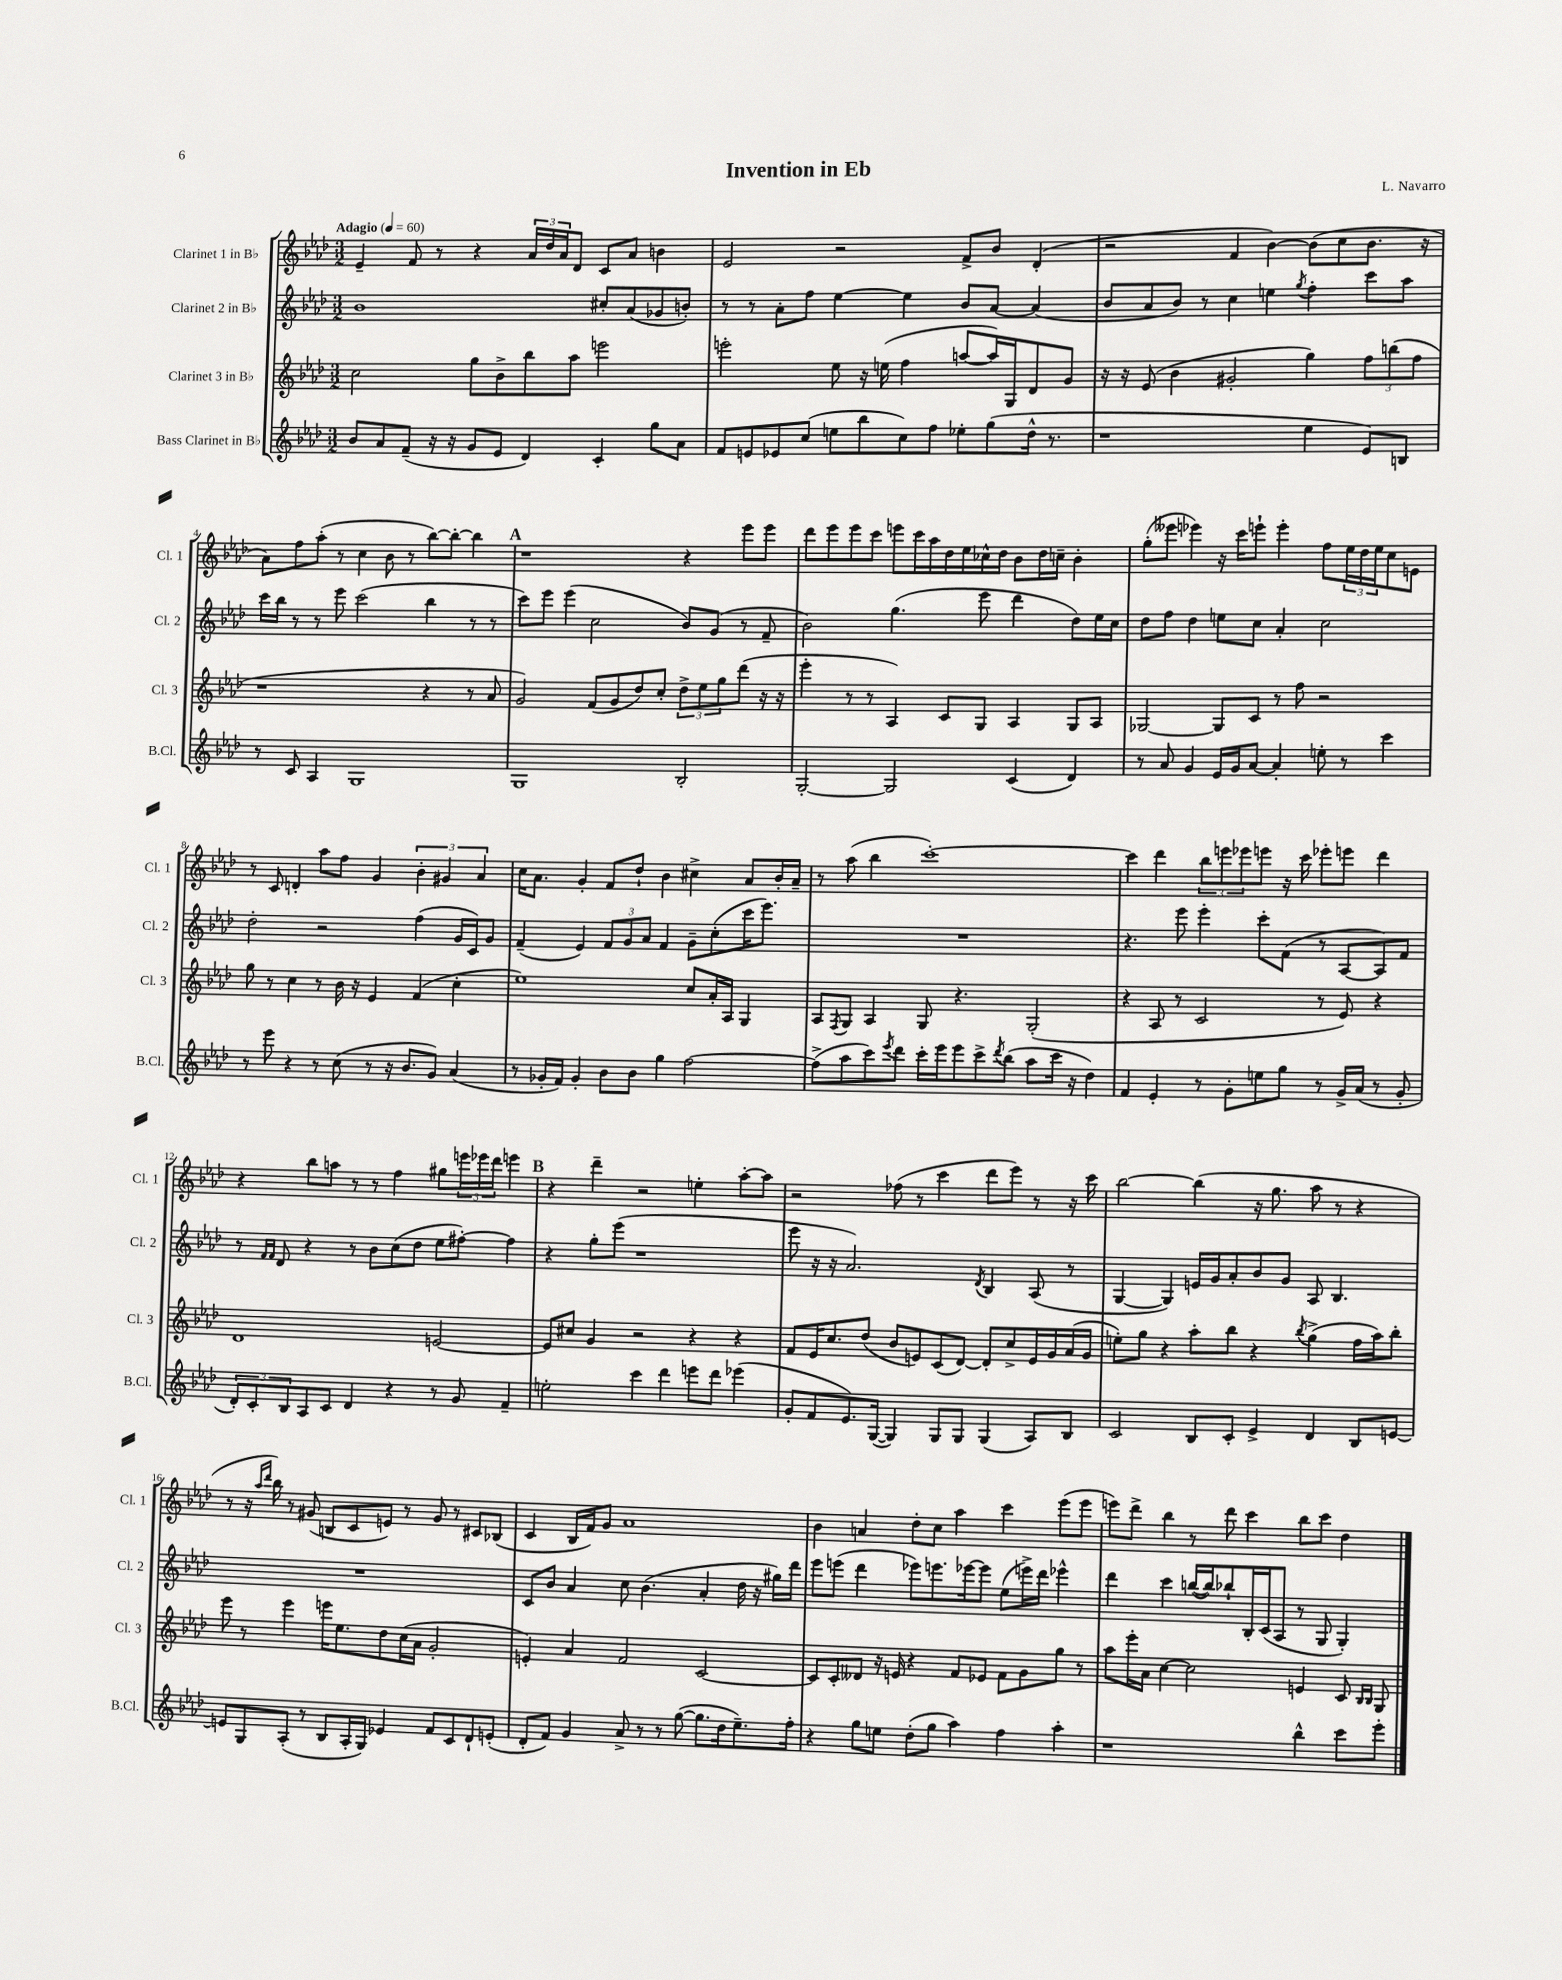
\header { title = "Invention in Eb" composer = "L. Navarro" }
<<
\new StaffGroup <<
\new Staff = "s0" \with { instrumentName = "Clarinet 1 in Bb" shortInstrumentName = "Cl. 1" } {
    \clef treble \key aes \major \numericTimeSignature \time 3/2 \tempo "Adagio" 4 = 60
    ees'4-- f'8 r8 r4 \tuplet 3/2 { aes'16 des''16 aes'16 } des'8 c'8 aes'8 b'4 |
    ees'2 r2 f'8-> bes'8 des'4-.( |
    r2 f'4 bes'4~) bes'8( c''8 bes'8. r16 |
    aes'8) f''8 aes''8-.( r8 c''4 bes'8 r8 bes''8~) bes''8~-. bes''4 |
    \mark \markup { \bold "A" } r1 r4 ees'''8 ees'''8 |
    des'''8 ees'''8 ees'''8 c'''8 e'''8 c'''16 aes''16 des''16 ees''16 ces''16-^ des''16 bes'8 des''16 c''16-- bes'4-. |
    g''8-.( eeses'''8 ees'''4) r16 c'''16 e'''8-! e'''4-. f''8 \tuplet 3/2 { ees''16 des''16 ees''16 } c''8 e'8 |
    r8 c'8 d'4-. aes''8 f''8 g'4 \tuplet 3/2 { bes'4-. gis'4 aes'4 } |
    c''16 aes'8. g'4-. f'8 des''8-! bes'4 cis''4-> aes'8 bes'16-. aes'16-- |
    r8 aes''8( bes''4 c'''1~-.) |
    c'''4 des'''4 \tuplet 3/2 { bes''8 e'''8 ees'''8 } e'''8 r16 c'''16 ees'''8-. e'''8 des'''4 |
    r4 bes''8 a''8 r8 r8 f''4 gis''8 \tuplet 3/2 { e'''16 ees'''16 des'''16 } e'''4 |
    \mark \markup { \bold "B" } r4 des'''4-- r2 e''4-. aes''8~-. aes''8 |
    r2 fes''8( r8 c'''4 des'''8 ees'''8) r8 r16 c'''16 |
    bes''2~ bes''4( r16 g''8. aes''8 r8 r4 |
    r8 r16 \grace { aes''16 des'''16 } bes''16) r8 gis'8( b8 c'8 e'8) r8 gis'8 r8 cis'8 bes8( |
    c'4 bes16 f'16) g'8 aes'1 |
    bes'4 a'4 des''8-. c''8 aes''4 c'''4 ees'''8( ees'''8 |
    e'''8) des'''8-> bes''4 r8 des'''8 c'''4 bes''8 c'''8 des''4 \bar "|." |
}
\new Staff = "s1" \with { instrumentName = "Clarinet 2 in Bb" shortInstrumentName = "Cl. 2" } {
    \clef treble \key aes \major \numericTimeSignature \time 3/2
    bes'1 cis''8-. aes'8( ges'8 b'8-.) |
    r8 r8 aes'8-. f''8 ees''4~ ees''4 bes'8 aes'8~ aes'4( |
    bes'8 aes'8 bes'8) r8 c''4 e''4 \acciaccatura { g''8 } f''4-. c'''8 aes''8 |
    c'''16 bes''16 r8 r8 ees'''8 c'''2( bes''4 r8 r8 |
    \mark \markup { \bold "A" } c'''8) ees'''8 ees'''4( c''2 bes'8) g'8( r8 f'8-- |
    bes'2) g''4.( ees'''8 des'''4 des''8) ees''16 c''16 |
    des''8 f''8 des''4 e''8 c''8 aes'4-. c''2 |
    des''2-. r2 f''4( g'16 c'16) g'8 |
    f'4--( ees'4) \tuplet 3/2 { f'8 g'8 aes'8 } f'4 g'8-- c''8-.( c'''16 ees'''8.) |
    R1. |
    r4. ees'''8 ees'''4-. c'''8-. f'8( r8 aes8~ aes8) f'8 |
    r8 \grace { f'16 f'16 } des'8 r4 r8 bes'8 c''8( des''8 ees''8 fis''8~-.) fis''4 |
    \mark \markup { \bold "B" } r4 g''8-. ees'''8( r1 |
    ees'''8 r16 r16 aes'2.) \acciaccatura { des'8 } bes4 aes8( r8 |
    g4~ g4) e'16 g'16 aes'8-. bes'8 g'8 aes8 bes4. |
    R1. |
    c'8 bes'8 aes'4 c''8 bes'4.( aes'4-. des''16 r16 gis''16) des'''16 |
    ees'''8 e'''8( des'''4 ees'''8) e'''8. ees'''16~ ees'''8 ees''8( e'''16->) des'''16 ees'''4-^ |
    des'''4 c'''4 b''16~( b''16) bes''8-! bes16-. c'16( aes8 r8 g8 g4-.) \bar "|." |
}
\new Staff = "s2" \with { instrumentName = "Clarinet 3 in Bb" shortInstrumentName = "Cl. 3" } {
    \clef treble \key aes \major \numericTimeSignature \time 3/2
    c''2 g''8 bes'8-> bes''8 aes''8 e'''2 |
    e'''2-. ees''8 r16 e''16( f''4 a''8~ a''16) g16 des'8 g'8 |
    r16 r16 ees'8( bes'4 gis'2-. g''4) \tuplet 3/2 { f''8 b''8( f''8 } |
    r1 r4 r8 aes'8 |
    \mark \markup { \bold "A" } g'2) f'8( g'8 des''8) c''8-. \tuplet 3/2 { des''8-> ees''8 g''8 } des'''8( r16 r16 |
    ees'''4-. r8 r8 aes4) c'8 g8 aes4 g8 aes8 |
    ges2~ ges8 c'8 r8 f''8 r2 |
    g''8 r8 c''4 r8 bes'16 r16 ees'4 f'4( c''4-. |
    ees''1) c''8 aes'16-. aes16 g4 |
    aes8 \acciaccatura { f8 } g8 aes4 g8 r4. g2-.( |
    r4 aes8 r8 c'2 r8 ees'8) r4 |
    des'1 e'2~ |
    \mark \markup { \bold "B" } e'8 cis''8 g'4 r2 r4 r4 |
    f'8 ees'16 c''8. des''8( bes'8 e'8) c'8( des'8~) des'8-. c''8-> e'16 g'16 aes'16( g'16 |
    e''8-.) g''8 r4 aes''8-. bes''8 r4 \acciaccatura { bes''8 } g''4->( f''16 aes''16) bes''8-. |
    ees'''8 r8 ees'''4 e'''16 ees''8. des''8 c''16( aes'16 g'2-. |
    e'4-.) aes'4 f'2 c'2~ |
    c'8 c'8-. deses'8 r16 e'16 r4 f'8 ees'8 f'8 g'8 g''8 r8 |
    aes''8 ees'''16-. aes'16 c''4~ c''2 e'4 c'8 \grace { bes16 bes16 } g8 \bar "|." |
}
\new Staff = "s3" \with { instrumentName = "Bass Clarinet in Bb" shortInstrumentName = "B.Cl." } {
    \clef treble \key aes \major \numericTimeSignature \time 3/2
    bes'8 aes'8 f'8--( r16 r16 g'8 ees'8 des'4) c'4-. g''8 aes'8 |
    f'8 e'8 ees'8 c''8( e''8 bes''8 c''8) f''8 ees''8-. g''8( des''16-^ r8. |
    r1 ees''4 ees'8) b8 |
    r8 c'8 aes4 g1 |
    \mark \markup { \bold "A" } g1 bes2-. |
    g2~-. g2 c'4( des'4) |
    r8 aes'8 g'4 ees'16 g'16 aes'8~ aes'4-. e''8-. r8 c'''4 |
    r8 ees'''8 r4 r8 c''8( r8 r16 bes'8. g'8) aes'4( |
    r8 ges'16-. f'16) ges'4-. bes'8 bes'8 g''4 f''2~ |
    f''8->( aes''8 c'''8) \acciaccatura { ees'''8 } des'''8 c'''16-. ees'''16 ees'''8 c'''8-> \acciaccatura { des'''8 } bes''8( aes''8 c'''16 r16 des''4) |
    f'4 ees'4-. r8 g'8-. e''8 g''8 r8 g'16-> aes'16( r8 g'8-. |
    \tuplet 3/2 { des'8-.) c'8-. bes8 } aes8 c'8 des'4 r4 r8 g'8 f'4-- |
    \mark \markup { \bold "B" } e''2-. c'''4 des'''4 e'''8 des'''8 ees'''4( |
    g'8-. f'8 ees'8.) g16~( g4) g8 g8 g4( aes8) bes8 |
    c'2 bes8 c'8-. ees'4-> des'4 bes8 e'8~ |
    e'8 g8 aes8-.( r8 bes8 aes16-. g16) ees'4 f'8 c'8 des'8-! e'8-.( |
    des'8-. f'8) g'4 aes'8-> r8 r8 g''8~( g''8. des''16 ees''8.--) f''16-. |
    r4 g''8 e''8 des''8-.( g''8 aes''4) f''4 aes''4-. |
    r1 bes''4-^ c'''8 ees'''8-. \bar "|." |
}
>>
>>
